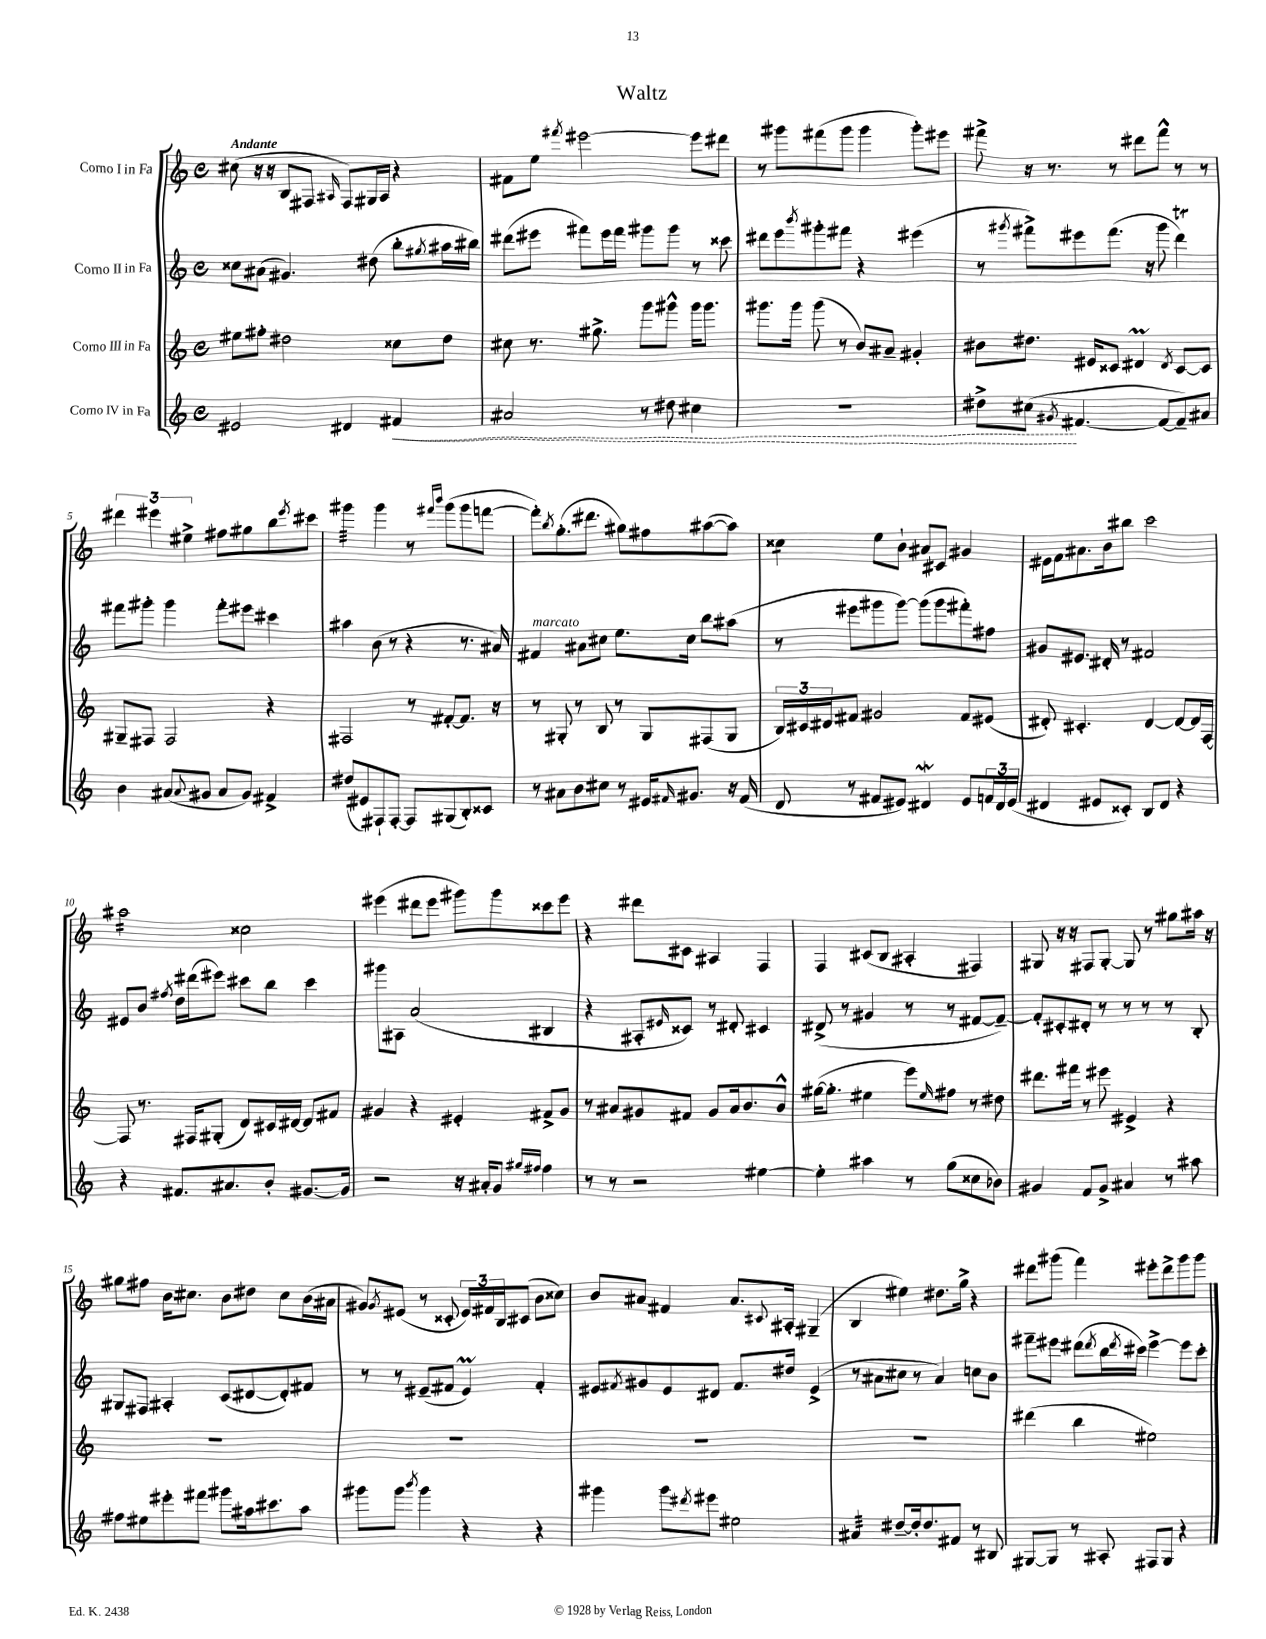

**kern	**kern	**kern	**kern
*staff4	*staff3	*staff2	*staff1
*clefG2	*clefG2	*clefG2	*clefG2
*k[]	*k[]	*k[]	*k[]
*M4/4	*M4/4	*M4/4	*M4/4
*met(c)	*met(c)	*met(c)	*met(c)
2e#	8ee#	8cc##	(8cc#
.	8ff#'	(8a#	16r
.	.	.	16r
.	2dd#	4.g#)	8B
.	.	.	8F#
.	.	.	16qqA#
4d#	.	.	8F#)
.	.	(8dd#	16G#
.	.	.	16A#
4f#	8cc##	8bb'	4r
.	.	8qgg#	.
.	8dd#	16aa#	.
.	.	16bb#)	.
=	=	=	=
2a#	8cc#	(8ddd#	8f#
.	8.r	8eee#	8ee
.	.	.	8qfff#
.	.	8fff#)	[2eee#
.	8.gg#^	.	.
.	.	16eee#	.
.	.	16fff#	.
8r	8ggg	8ggg#	.
8dd#	8ggg#^^	8ggg#	.
4cc#	16ggg#	8r	8eee#]
.	8.ggg#	.	.
.	.	8ccc##	8ddd#
=	=	=	=
1r	8.ggg#	8ddd#	8r
.	.	8eee	8ggg#
.	16ggg#	.	.
.	.	8qbbb	.
.	(8ggg#	8ggg#'	(8fff#
.	8r	8fff#	8ggg#
.	8b)	4r	4ggg#
.	8a#~	.	.
.	4g#'	(4eee#	8ggg#')
.	.	.	8eee#
=	=	=	=
8dd#^	8b#	8r	8fff#^
.	.	8qggg#	.
(8cc#	8.dd#	8fff#^)	16r
.	.	.	8.r
8qg#	.	.	.
[4.f#	.	8eee#	.
.	16e#	.	.
.	8c##	(8.fff#	8r
.	4d#	.	8ddd#
.	.	16r	.
8f#_	.	8ggg#	8fff#^^
.	8qd#	.	.
8f#~])	[8c##	4ddd)	8r
8a#	8c##]	.	8r
=	=	=	=
4b	8G#~	8fff#	6ddd#
.	8F#	8ggg#'	.
.	.	.	6eee#
(8a#	2F#	4ggg#	.
.	.	.	6ee#^
8qqa#	.	.	.
8g#	.	.	.
8a#	.	8fff#'	8ff#
8g#)	.	8eee#	8gg#
4f#^	4r	4ccc#	8bb
.	.	.	8qeee#
.	.	.	8ccc#
=	=	=	=
(8dd#	2F#	4aa#	4ggg#
8e#)	.	.	.
8F#`	.	(8b	4ggg#
[8F#'	.	8r	.
8F#]	8r	4r	8r
.	.	.	16qqfff#
.	.	.	16qqbbb
(8G#	[8f#'	.	(8ggg#
8B')	8.f#]	8.r	8ggg#
8c##	.	.	[8fff
.	16r	16a#)	.
=	=	=	=
8r	8r	4f#	8fff'])
.	.	.	8qbb
8a#	8G#'	.	(8.gg'
8b	8r	8a#	.
.	.	.	8.ddd#
8cc#	8B	8cc#	.
8r	8r	8.ee	8gg#)
16e#	8G#	.	8ff#
16qqf#	.	.	.
8.g#	.	16cc#	.
.	(8F#	8bb	([8aa#
16r	8G#	(8aa#	8aa#])
(16f#	.	.	.
=	=	=	=
8d	24B)	8r	4cc##
.	24c#	.	.
.	24d#	.	.
8r	8f#	8eee#	.
8f#	2g#	8ggg#	8ee
8e#)	.	[8ggg#)	8b`
4d#	.	(8ggg#]	8a#
.	.	8ggg#	8c#
8e#	8f#	8fff#')	4g#
24f	(8e#	8ff#	.
24d#	.	.	.
(24e#	.	.	.
=	=	=	=
4d#	8d#')	8g#	16e#
.	.	.	16f
.	4.c#'	8.e#	8.a#
8e#	.	.	.
.	.	16d#'	16b
8c##')	.	8r	8bb#
8B	[4d#	2f#	2ccc
8d#	.	.	.
4r	8d#_	.	.
.	16d#]	.	.
.	[16F	.	.
=	=	=	=
4r	8F]	8e#	2aa#
.	8.r	8b	.
.	.	8qff#	.
8.f#	.	16dd	.
.	16F#	(16ddd#	.
.	(8G#'	8eee#)	.
8.a#	.	.	.
.	8d)	8ccc#	2cc##
8b'	16c#	8bb	.
.	[16d#	.	.
[8.g#	8d#]	4ccc#	.
.	8f#	.	.
16g#]	.	.	.
=	=	=	=
2r	4g#	8ggg#	(4eee#
.	.	8A#	.
.	4r	(2a	8ddd#
.	.	.	8eee#
16r	4e#'	.	8ggg#)
16a#'	.	.	.
8g	.	.	8ggg#
16qqgg#	.	.	.
16qqff#	.	.	.
4ff#	8f#^	4B#	8ccc##
.	8g#	.	8eee#
=	=	=	=
8r	8r	4r	4r
8r	8a#	.	.
2r	8g#	8A#'	8ddd#
.	.	16qqe#	.
.	8f#	8c##)	8c#
.	8g#	8r	4A#
.	16a#	8d#'	.
.	8.b	.	.
[4ee#	.	4c#	4F
.	8b^^	.	.
=	=	=	=
4ee#']	([16gg#	(8d#^	4F
.	8.gg#']	.	.
.	.	8r	.
4aa#	4ee#	4g#	(8c#
.	.	.	8B
8r	8eee)	8r	4A#'
.	16qqee#	.	.
(8gg	8ff#	8r	.
8cc##	8r	[8f#	4F#)
8b-)	8dd#	8f#~_)	.
=	=	=	=
4g#	8.ddd#	8f#']	8G#
.	.	8c#'	16r
.	16fff#	.	16r
8f	8r	8d#'	8F#
8g#^	8eee#	8r	[8G#'
4a#	4e#^	8r	8G#]
.	.	8r	8r
8r	4r	8r	8gg#
8aa#	.	8B'	16aa#
.	.	.	16r
=	=	=	=
8ff#	1r	8G#	8gg#
8ee#	.	8F#	8ff#
8eee#'	.	4A#'	16b
.	.	.	8.cc#
8fff#	.	.	.
8ggg#	.	(8c	8b
16aa#	.	[8d#	8dd#
8.ccc#	.	.	.
.	.	8d#'])	8cc#
8aa#	.	8f#	(16b
.	.	.	16a#
=	=	=	=
8ggg#	1r	8r	8g#)
.	.	.	8qg#
8ggg#	.	8r	(8e#
8qbbb	.	.	.
4ggg#	.	(8e#~	8r
.	.	8f#	8c##'
4r	.	4e#)	24e#)
.	.	.	24f#
.	.	.	24B
.	.	.	(8c#
4r	.	4f#'	8b
.	.	.	8cc##)
=	=	=	=
4ggg#	1r	8e#	8b
.	.	8qf#	.
.	.	8g#	8a#
8ggg#	.	8e#	4f#
8qddd#	.	.	.
8eee#	.	8d#	.
2ee#	.	8.f#	8.a#
.	.	.	8qqc#
.	.	16dd#	16A#'
.	.	(4e#^	(4G#~
=	=	=	=
4a#	1r	8r	4B
.	.	8a#	.
[8dd#~	.	8cc#	4ee#)
16dd#']	.	8r	.
8.dd#	.	.	.
.	.	4a#)	8.dd#
8f#	.	.	.
.	.	.	16gg^
8r	.	8cc	4r
8B#	.	8b	.
=	=	=	=
[8G#	(4ddd#	8fff#~	8ddd#
8G#]	.	8eee#	(8ggg#
8r	4bb	(8ddd#	4fff)
.	.	8qddd#	.
8A#'	.	16bb	.
.	.	8qddd#	.
.	.	16ccc#)	.
8F#	2ee#)	[4eee#^	8eee#'
8G#	.	.	8ddd#^
4r	.	8eee#]	8ggg#
.	.	8ccc#'	8ggg#
==	==	==	==
*-	*-	*-	*-
